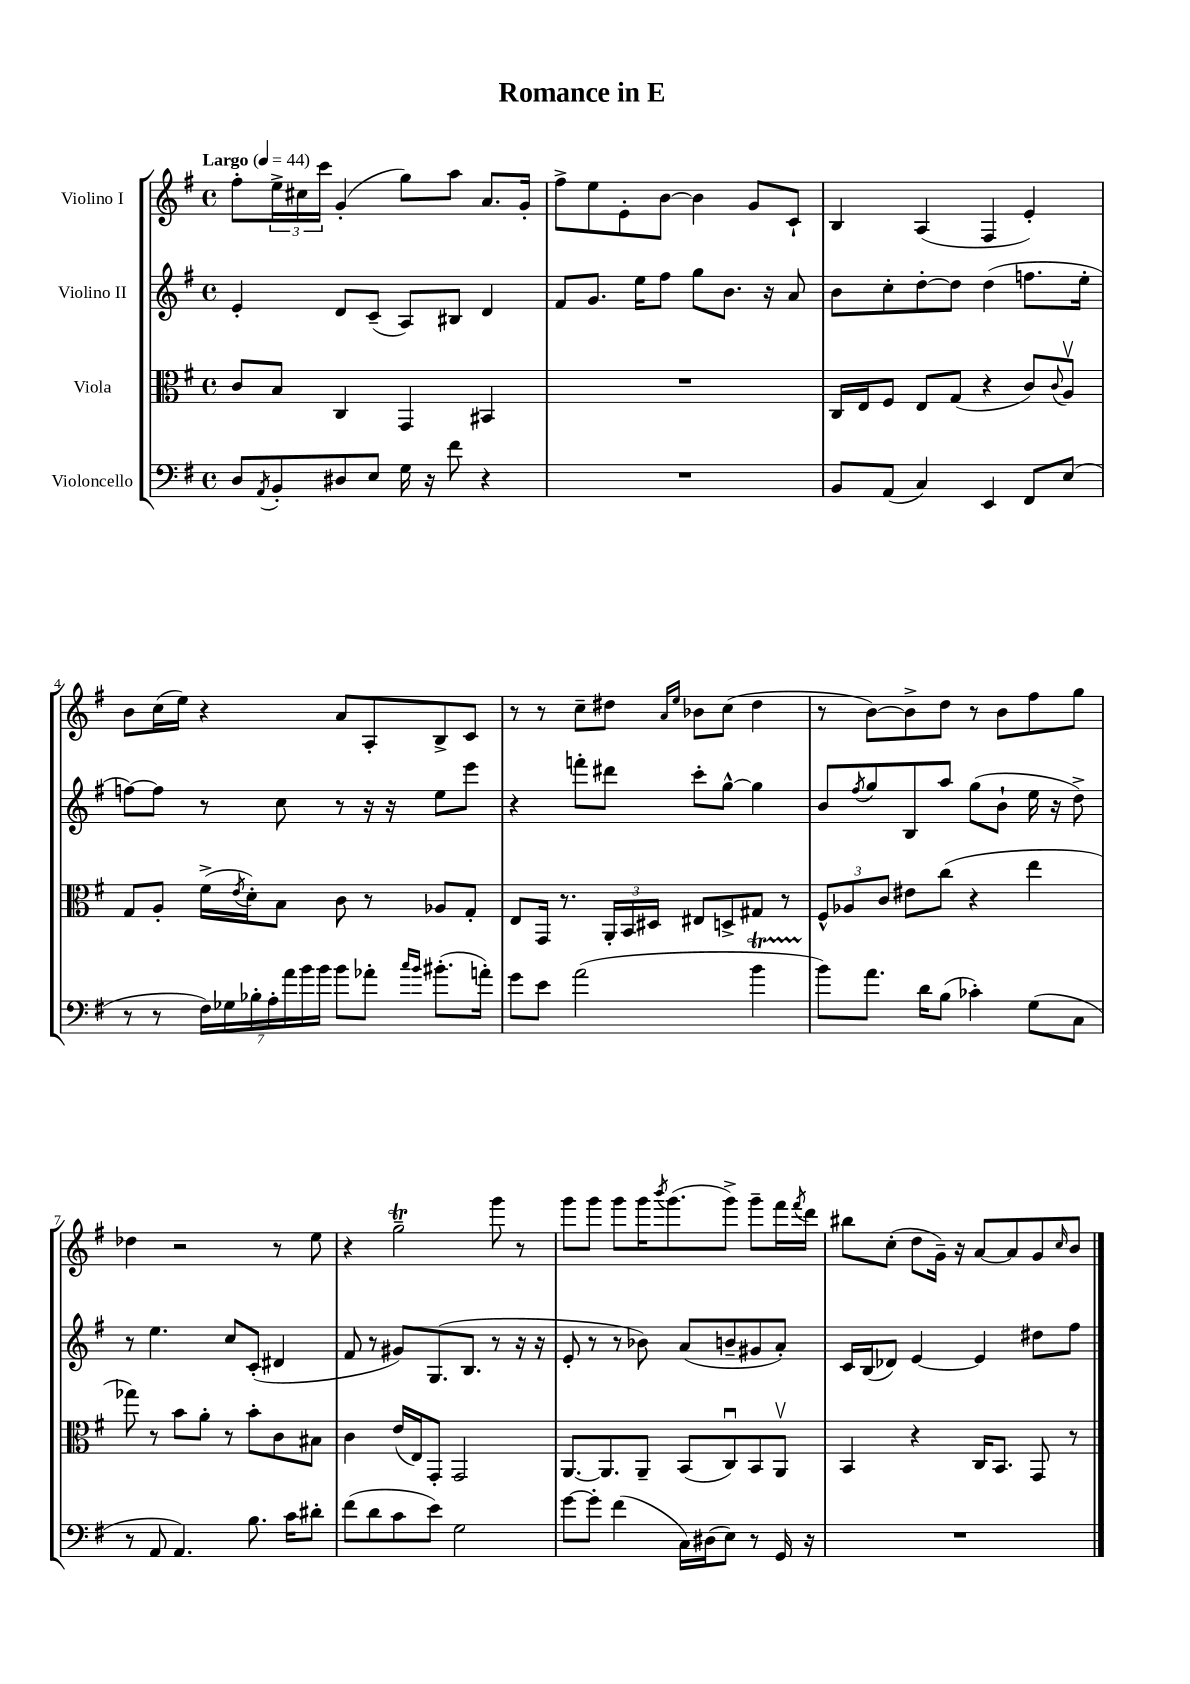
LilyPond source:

\header { title = "Romance in E" }
<<
\new StaffGroup <<
\new Staff = "s0" \with { instrumentName = "Violino I" } {
    \clef treble \key g \major \defaultTimeSignature \time 4/4 \tempo "Largo" 4 = 44
    fis''8-. \tuplet 3/2 { e''16-> cis''16 c'''16 } g'4-.( g''8) a''8 a'8. g'16-. |
    fis''8-> e''8 e'8-. b'8~ b'4 g'8 c'8-! |
    b4 a4( fis4 e'4-.) |
    b'8 c''16( e''16) r4 a'8 a8-. b8-> c'8 |
    r8 r8 c''8-- dis''8 \grace { a'16 e''16 } bes'8 c''8( dis''4 |
    r8 b'8~) b'8-> d''8 r8 b'8 fis''8 g''8 |
    des''4 r2 r8 e''8 |
    r4 g''2--\trill g'''8 r8 |
    g'''8 g'''8 g'''8 g'''16 \acciaccatura { b'''8 } g'''8.( g'''8->) g'''8-- fis'''16 \acciaccatura { fis'''8 } d'''16 |
    bis''8 c''8-.( d''8 g'16--) r16 a'8~ a'8 g'8 \grace { c''16 } b'8 \bar "|." |
}
\new Staff = "s1" \with { instrumentName = "Violino II" } {
    \clef treble \key g \major \defaultTimeSignature \time 4/4
    e'4-. d'8 c'8--( a8) bis8 d'4 |
    fis'8 g'8. e''16 fis''8 g''8 b'8. r16 a'8 |
    b'8 c''8-. d''8~-. d''8 d''4( f''8. e''16-. |
    f''8~) f''8 r8 c''8 r8 r16 r16 e''8 e'''8 |
    r4 f'''8-. dis'''8 c'''8-. g''8~-^ g''4 |
    b'8 \acciaccatura { fis''8 } g''8 b8 a''8 g''8( b'8-! e''16 r16 d''8->) |
    r8 e''4. c''8 c'8-.( dis'4 |
    fis'8 r8 gis'8) g8.( b8. r8 r16 r16 |
    e'8-. r8 r8 bes'8) a'8( b'8-- gis'8 a'8-.) |
    c'16 b16( des'8) e'4~ e'4 dis''8 fis''8 \bar "|." |
}
\new Staff = "s2" \with { instrumentName = "Viola" } {
    \clef alto \key g \major \defaultTimeSignature \time 4/4
    c'8 b8 c4 g,4 bis,4 |
    R1 |
    c16 e16 fis8 e8 g8( r4 c'8) \appoggiatura { c'8 } a8\upbow |
    g8 a8-. fis'16->( \acciaccatura { e'8 } d'16-.) b8 c'8 r8 aes8 g8-. |
    e8 g,16 r8. \tuplet 3/2 { a,16-. b,16 dis16 } eis8 d8-> gis8 r8 |
    \tuplet 3/2 { fis8-^ aes8 c'8 } eis'8 c''8( r4 e''4 |
    ges''8) r8 b'8 a'8-. r8 b'8-. c'8 bis8 |
    c'4 e'16( e16) g,8-. g,2 |
    a,8.~ a,8. a,8-- b,8( c8\downbow) b,8 a,8\upbow |
    b,4 r4 c16 b,8. g,8 r8 \bar "|." |
}
\new Staff = "s3" \with { instrumentName = "Violoncello" } {
    \clef bass \key g \major \defaultTimeSignature \time 4/4
    d8 \acciaccatura { a,8 } b,8-. dis8 e8 g16 r16 fis'8 r4 |
    R1 |
    b,8 a,8( c4) e,4 fis,8 e8( |
    r8 r8 \tuplet 7/4 { fis16) ges16 bes16-. a16-. a'16 b'16 b'16 } b'8 aes'8-. \grace { c''16 b'16 } bis'8.-.( a'16-.) |
    g'8 e'8 a'2( b'4\startTrillSpan |
    b'8\stopTrillSpan) a'8. d'16 b8( ces'4-.) g8( c8 |
    r8 a,8 a,4.) b8. c'16 dis'8-. |
    fis'8( d'8 c'8 e'8) g2 |
    g'8~ g'8-. fis'4( c16) dis16( e8) r8 g,16 r16 |
    R1 \bar "|." |
}
>>
>>
